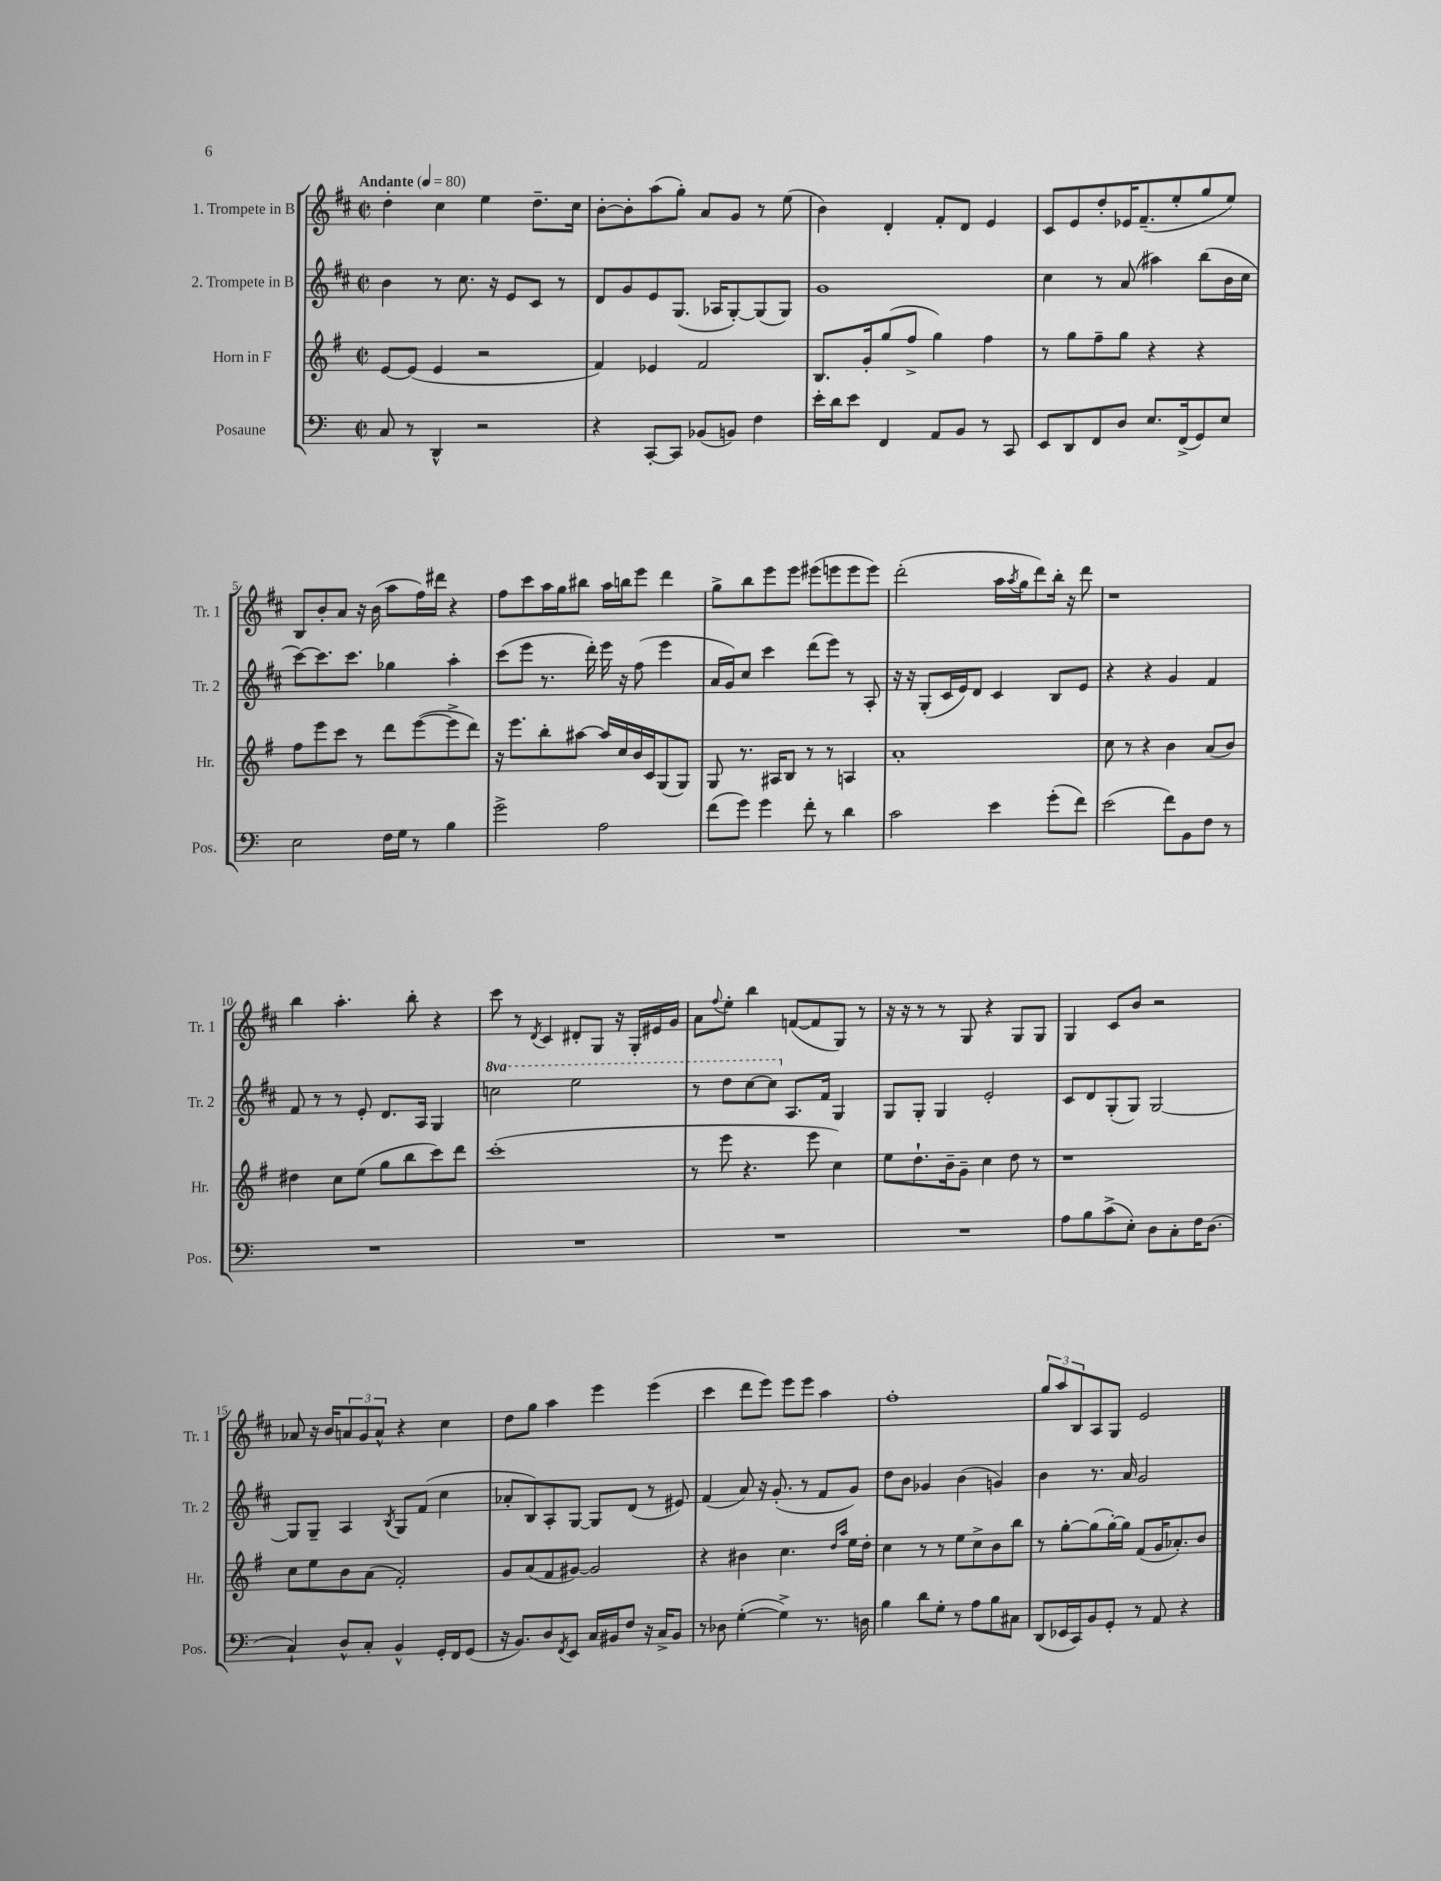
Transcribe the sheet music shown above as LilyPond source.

<<
\new StaffGroup <<
\new Staff = "s0" \with { instrumentName = "1. Trompete in B" shortInstrumentName = "Tr. 1" } {
    \clef treble \key d \major \defaultTimeSignature \time 2/2 \tempo "Andante" 4 = 80
    d''4-. cis''4 e''4 d''8.-- cis''16 |
    b'8~-. b'8-. a''8( g''8-.) a'8 g'8 r8 e''8( |
    b'4) d'4-. fis'8-. d'8 e'4 |
    cis'8 e'8 d''8-. ees'16 fis'8.--( e''8-. g''8 e''8) |
    b8 b'8-. a'8 r16 b'16( a''8 fis''16) dis'''16 r4 |
    fis''8 cis'''8 a''16 g''16 bis''8 a''16 b''16 e'''8 d'''4 |
    g''8-> b''8 e'''8 e'''8 eis'''8( e'''8 e'''8 e'''8) |
    d'''2-.( a''16 \acciaccatura { a''8 } g''16 d'''8) b''16-. r16 d'''8 |
    r1 |
    b''4 a''4.-. b''8-. r4 |
    cis'''8 r8 \acciaccatura { d'8 } cis'4 dis'8-. g8 r16 g16-. eis'16 g'16 |
    a'8 \appoggiatura { fis''8 } e''8-. b''4 f'8~( f'8 g8) r8 |
    r16 r16 r8 r8 g8 r4 g8 g8 |
    g4 cis'8 b'8 r2 |
    aes'8 r16 b'16 \tuplet 3/2 { a'8 g'8 a'8-^ } r4 cis''4 |
    d''8 g''8 a''4 e'''4 e'''4( |
    cis'''4 d'''8 e'''8) e'''8 e'''8 a''4 |
    fis''1-. |
    \tuplet 3/2 { g''8 a''8 b8 } a8 g8 e'2 \bar "|." |
}
\new Staff = "s1" \with { instrumentName = "2. Trompete in B" shortInstrumentName = "Tr. 2" } {
    \clef treble \key d \major \defaultTimeSignature \time 2/2 \set Staff.ottavationMarkups = #ottavation-simple-ordinals
    b'4 r8 cis''8. r16 e'8 cis'8 r8 |
    d'8 g'8 e'8 g8.( aes16 g8~-.) g8( g8) |
    g'1 |
    cis''4 r8 a'8( ais''4) b''8( b'16 cis''16 |
    cis'''8~) cis'''8. cis'''8. ges''4 a''4-. |
    cis'''8( e'''8 r8. d'''16-.) e'''16 r16 fis''8( e'''4 |
    a'16 g'16) cis''8 cis'''4 d'''8( e'''8) r8 a8-. |
    r16 r16 g8-.( cis'16 e'16) d'8 cis'4 b8 e'8 |
    r4 r4 g'4 fis'4 |
    fis'8 r8 r8 e'8-. d'8. a16 g4 |
    \ottava #1 c'''2 e'''2 |
    r8 d'''8 cis'''8~ cis'''8 \ottava #0 a8. fis'16 g4 |
    g8 g8-. g4 e'2-. |
    cis'8 d'8 g8-.( g8) g2~ |
    g8 g8-- a4 \acciaccatura { b8 } g8 fis'8( cis''4 |
    aes'8-. b8) a8-. g8~ g8 d'8( r8 eis'8) |
    fis'4( a'8) r16 g'8.-.( r8 fis'8 g'8) |
    d''8 b'8 ges'4 b'4( g'4) |
    b'4 r8. a'16 g'2 \bar "|." |
}
\new Staff = "s2" \with { instrumentName = "Horn in F" shortInstrumentName = "Hr." } {
    \clef treble \key g \major \defaultTimeSignature \time 2/2
    e'8~ e'8( e'4 r2 |
    fis'4) ees'4 fis'2 |
    b8. g'16-. g''8( fis''8-> g''4) fis''4 |
    r8 g''8 fis''8-- g''8 r4 r4 |
    fis''8 e'''8 c'''8 r8 d'''8 e'''8~( e'''8-> d'''8) |
    r16 e'''8. b''8-. ais''8~ ais''16 c''16 b'16 c'16 g8( g8) |
    g8 r8. ais16 b8 r8 r8 a4 |
    a'1-. |
    c''8 r8 r4 b'4 a'8( b'8) |
    dis''4 c''8 e''8( g''8 b''8 c'''8) d'''8 |
    c'''1-.( |
    r8 e'''8 r4. e'''8 c''4) |
    e''8 d''8.-! b'16-- g'8-- c''4 d''8 r8 |
    r1 |
    c''8 e''8 b'8 a'8( fis'2-.) |
    g'8 a'8( fis'8 gis'8~) gis'2 |
    r4 bis'4 c''4. \grace { d''16 a''16 } e''16 d''16-. |
    c''4 r8 r8 e''8 c''8-> b'8 b''8 |
    r8 g''8~-. g''8( g''16~-.) g''16 fis'8( g'16 aes'8.-.) b'8 \bar "|." |
}
\new Staff = "s3" \with { instrumentName = "Posaune" shortInstrumentName = "Pos." } {
    \clef bass \key c \major \defaultTimeSignature \time 2/2
    c8 r8 d,4-^ r2 |
    r4 c,8~-. c,8 bes,8( b,8) f4 |
    e'16-. d'16 e'8 f,4 a,8 b,8 r8 c,8 |
    e,8 d,8 f,8 d8 e8. f,16->( g,8) e8 |
    e2 f16 g16 r8 b4 |
    g'2-> a2 |
    f'8( g'8) g'4 f'8-. r8 d'4 |
    c'2 e'4 g'8-.( f'8) |
    e'2( f'8) b,8 f8 r8 |
    R1 |
    R1 |
    R1 |
    R1 |
    a8 b8 c'8->( e8-.) d8 c8-. f16 d8.( |
    c4-!) d8-^ c8-. b,4-^ g,16-. f,16 g,8( |
    r16 b,8.) d8 \acciaccatura { f,8 } e,8 c16 bis,16 f8 r16 c16-> bis,8 |
    r8 des8 g4~-.( g4->) r8. d16 |
    b4 d'8 g8-. r8 a8 b8 cis8 |
    d,8( ees,16 c,16) b,8 g,8-. r8 a,8 r4 \bar "|." |
}
>>
>>
